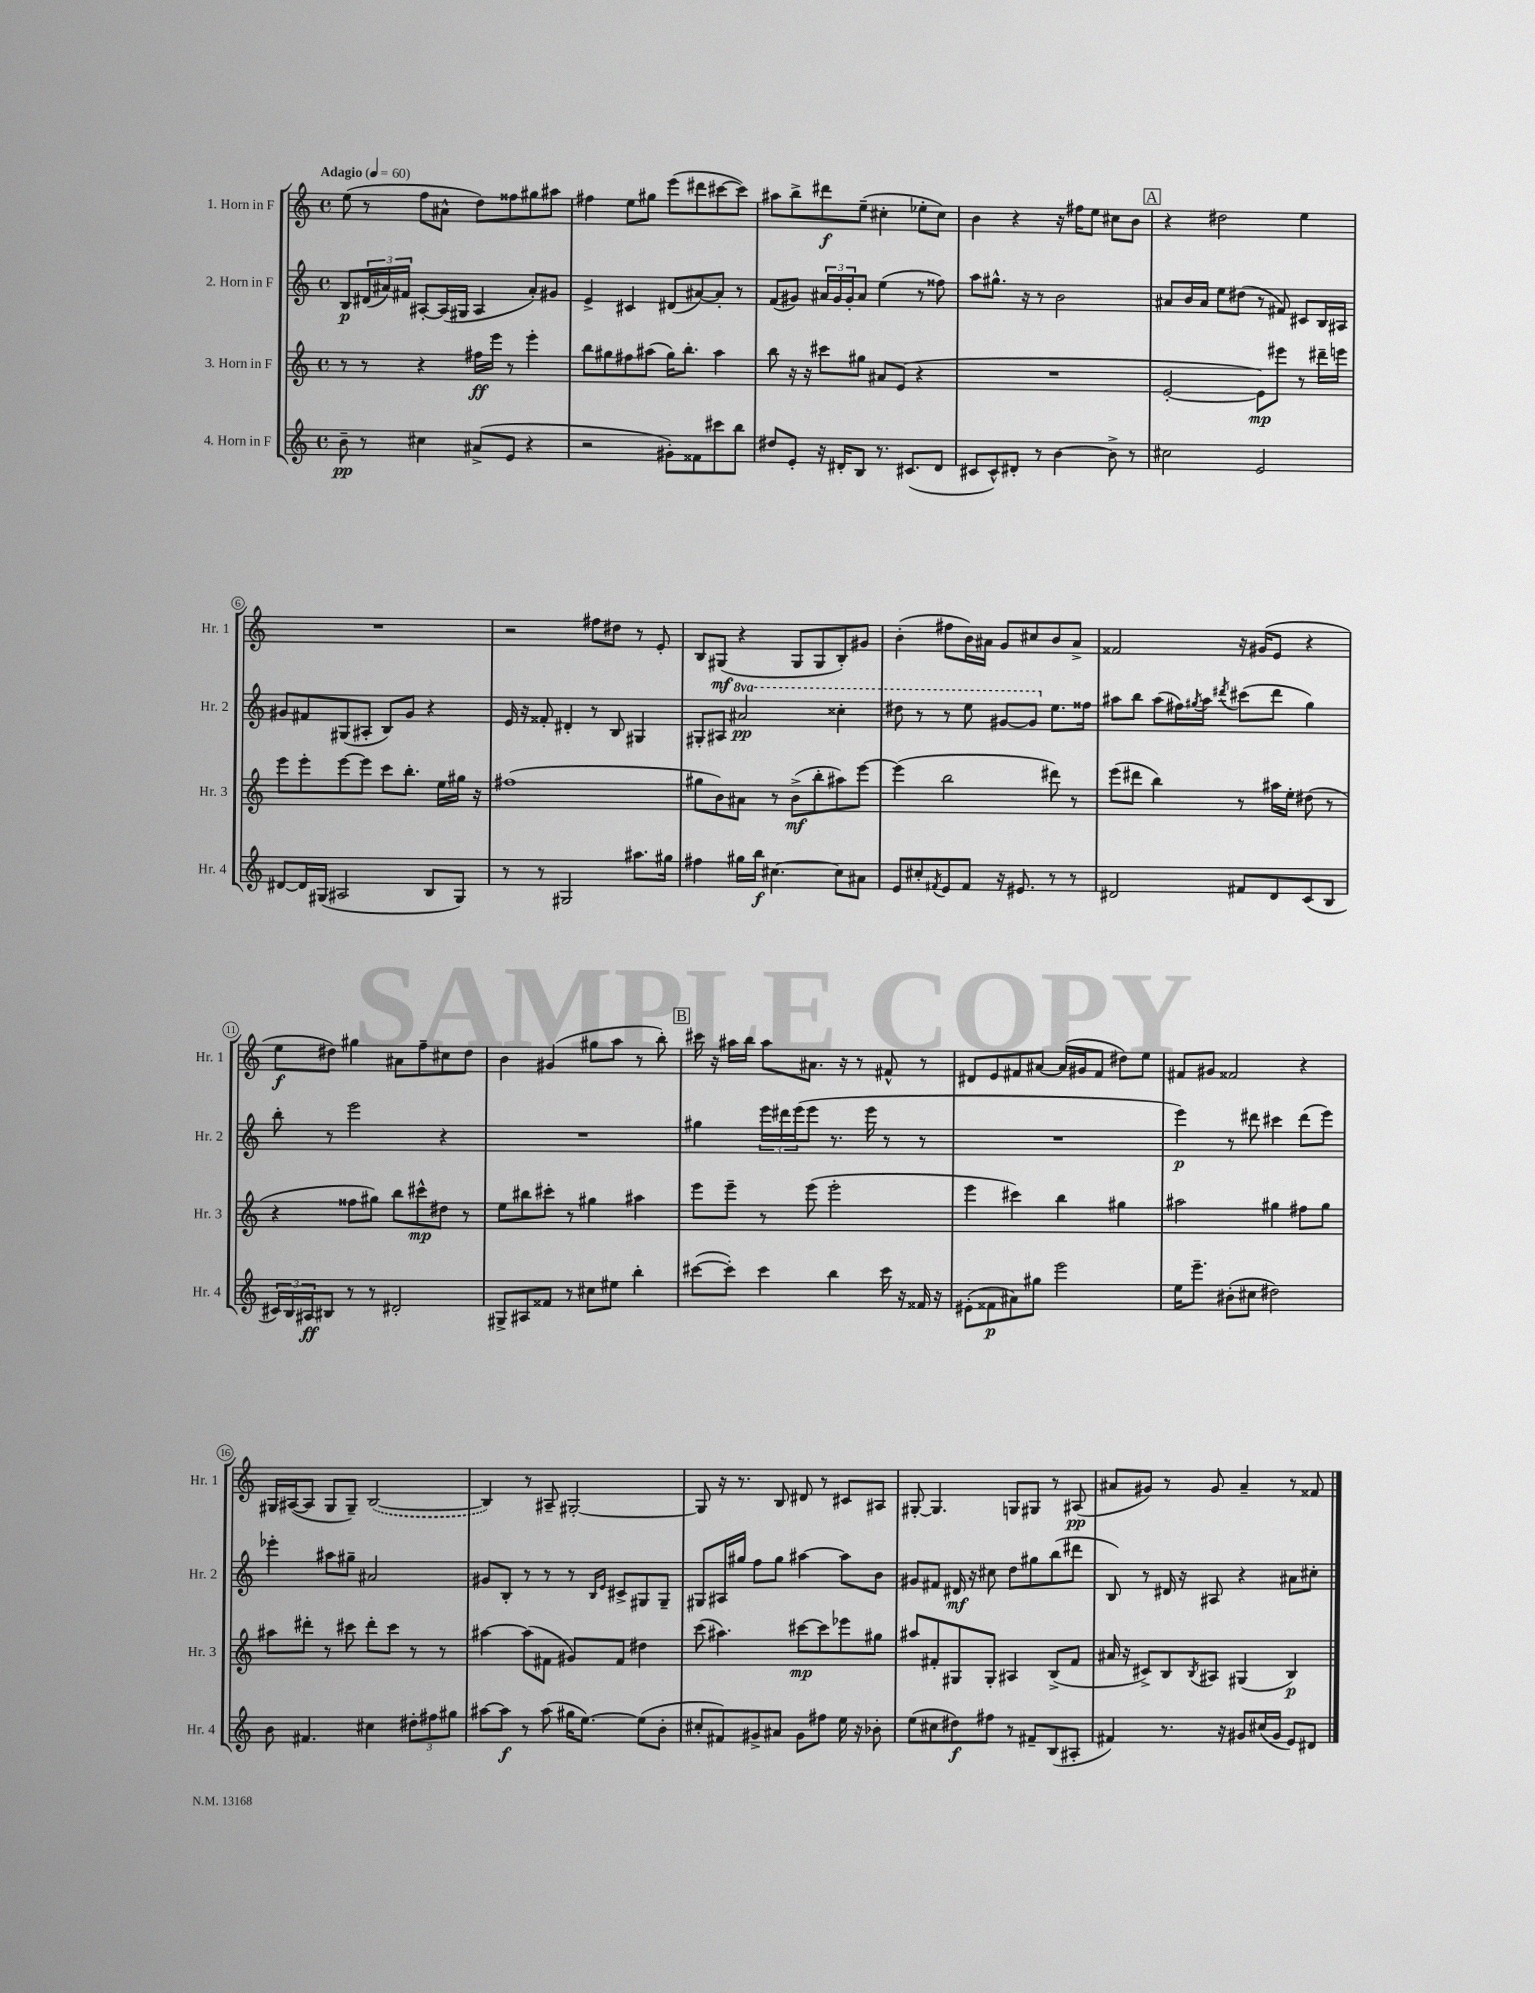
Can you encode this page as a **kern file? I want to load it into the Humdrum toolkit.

**kern	**dynam	**kern	**dynam	**kern	**dynam	**kern	**dynam
*part4	*part4	*part3	*part3	*part2	*part2	*part1	*part1
*staff4	*staff4	*staff3	*staff3	*staff2	*staff2	*staff1	*staff1
*I"4. Horn in F	*	*I"3. Horn in F	*	*I"2. Horn in F	*	*I"1. Horn in F	*
*I'Hr. 4	*	*I'Hr. 3	*	*I'Hr. 2	*	*I'Hr. 1	*
*clefG2	*	*clefG2	*	*clefG2	*	*clefG2	*
*k[]	*	*k[]	*	*k[]	*	*k[]	*
*M4/4	*	*M4/4	*	*M4/4	*	*M4/4	*
*met(c)	*	*met(c)	*	*met(c)	*	*met(c)	*
*MM60	*	*MM60	*	*MM60	*	*MM60	*
=1	=1	=1	=1	=1	=1	=1	=1
!	!	!	!	!	!	!LO:TX:a:B:t=Adagio	!
8b~\	pp	8r	.	8B/L	p	(8ee\	.
8r	.	8r	.	(24d#X/L	.	8r	.
.	.	.	.	24a#X/)	.	.	.
.	.	.	.	24f#X/JJ	.	.	.
4cc#X\	.	4r	.	[8A#X'/L	.	8ff\L	.
.	.	.	.	(16A#/L]	.	8a#X^^\J	.
.	.	.	.	16G#X/JJ	.	.	.
(8a#X^/L	.	16ff#X\LL	ff	4A#/	.	8dd\L)	.
.	.	16eee\JJ	.	.	.	.	.
8e/J	.	8r	.	.	.	8ff##X\	.
4r	.	4eee'\	.	8a#'/L)	.	8gg#X\	.
.	.	.	.	8g#X/J	.	8aa#X\J	.
=2	=2	=2	=2	=2	=2	=2	=2
2r	.	8bb\L	.	4e^/	.	4ff#X\	.
.	.	8gg#X\	.	.	.	.	.
.	.	8ff#X\	.	4c#X/	.	8ee\L	.
.	.	(8aa#X\J	.	.	.	8gg#X\J	.
8g#X'\L)	.	16gg#\KL)	.	(8d#X/L	.	(8eee\L	.
.	.	8.bb'\J	.	.	.	.	.
8f##X\	.	.	.	[8a#X/)	.	8ddd#X\	.
8ccc#X\	.	4aa#\	.	8a#'/J]	.	[8ccc#X\	.
8bb\J	.	.	.	8r	.	8ccc#\J])	.
=3	=3	=3	=3	=3	=3	=3	=3
8dd#X/L	.	8bb\	.	(8f/L	.	8aa#X\L	.
8e'/J	.	16r	.	8g#X/J)	.	8bb^\	.
.	.	16r	.	.	.	.	.
16r	.	8ccc#X\L	.	24a#X/LL	.	8ddd#X\	f
.	.	.	.	24g#/	.	.	.
16d#X'/KL	.	.	.	.	.	.	.
.	.	.	.	24g#'/J	.	.	.
8B/J	.	8gg#X\J	.	8a#/J	.	(8ee~\J	.
8.r	.	8a#X/L	.	(4ee\	.	4cc#X'\	.
.	.	(8e/J	.	.	.	.	.
(8.c#X/L	.	.	.	.	.	.	.
.	.	4r	.	8r	.	8ee-X'\L	.
8d#/J	.	.	.	8ff##X\)	.	8cc#\J)	.
=4	=4	=4	=4	=4	=4	=4	=4
8c#X/L	.	1r	.	8aa\L	.	4b\	.
8c#^^/)	.	.	.	8.gg#X^^\J	.	.	.
8d#X'/J	.	.	.	.	.	4r	.
.	.	.	.	16r	.	.	.
8r	.	.	.	8r	.	.	.
[4b\	.	.	.	2b\	.	16r	.
.	.	.	.	.	.	16ff#X\KL	.
.	.	.	.	.	.	8ee\J	.
8b^\]	.	.	.	.	.	8cc#X\L	.
8r	.	.	.	.	.	8b\J	.
!!LO:REH:place=s1:t=A
=5	=5	=5	=5	=5	=5	=5	=5
2cc#X\	.	[2e'/	.	8a#X/L	.	4r	.
.	.	.	.	16b/L	.	.	.
.	.	.	.	16a#/JJ	.	.	.
.	.	.	.	8ee\L	.	2dd#X\	.
.	.	.	.	(8dd#X\J	.	.	.
2e/	.	8e\L])	mp	8r	.	.	.
.	.	8eee#X\J	.	8f#X/)	.	.	.
.	.	8r	.	8c#X/L	.	4ee\	.
.	.	16ddd#X~\LL	.	16B/L	.	.	.
.	.	16eeen\JJ	.	16A#X/JJ	.	.	.
!!LO:LB:g=z
=6	=6	=6	=6	=6	=6	=6	=6
[8d#X/L	.	8eee\L	.	8g#X/L	.	1r	.
16d#/L]	.	8eee'\	.	8f#X/	.	.	.
(16G#X/JJ	.	.	.	.	.	.	.
2A#X/	.	[8eee\	.	(8G#X/	.	.	.
.	.	8eee\J]	.	8A#X'/J	.	.	.
.	.	8ccc\L	.	8B/L)	.	.	.
.	.	8.bb'\J	.	8g#/J	.	.	.
8B/L	.	.	.	4r	.	.	.
.	.	16ee\LL	.	.	.	.	.
8G#/J)	.	16gg#X\JJ	.	.	.	.	.
.	.	16r	.	.	.	.	.
=7	=7	=7	=7	=7	=7	=7	=7
8r	.	(1ff#X	.	16e/	.	2r	.
.	.	.	.	16r	.	.	.
8r	.	.	.	8f##X'/	.	.	.
2G#X/	.	.	.	4d#X'/	.	.	.
.	.	.	.	8r	.	8ff#X\L	.
.	.	.	.	8B/	.	8dd#X\J	.
8.aa#X\L	.	.	.	4G#X/	.	8r	.
.	.	.	.	.	.	8e'/	.
16gg#X\Jk	.	.	.	.	.	.	.
=8	=8	=8	=8	=8	=8	=8	=8
4ff#X\	.	8gg#X\L	.	8G#X'/L	.	8B/L	.
.	.	8b\)	.	8A#X/J	.	(8G#X/J	mf
*	*	*	*	*8va	*	*	*
16gg#X\LL	.	8a#X\J	.	2aa#X/	pp	4r	.
16bb\JJ	f	.	.	.	.	.	.
[4.cc#X\	.	8r	.	.	.	.	.
.	.	(8b^\L	mf	.	.	8G#/L	.
.	.	8bb'\	.	.	.	8G#/	.
8cc#\L]	.	8aa#X\)	.	4ccc##X'\	.	8B'/)	.
8a#X\J	.	[8eee\J	.	.	.	8g#X/J	.
=9	=9	=9	=9	=9	=9	=9	=9
8e/L	.	(4eee\]	.	8ddd#X\	.	(4b'\	.
8cc#X'/	.	.	.	8r	.	.	.
8qf#X/	.	.	.	.	.	.	.
8e/	.	2bb\	.	8r	.	8ff#X\L	.
8f#/J	.	.	.	8eee\	.	16b\L)	.
.	.	.	.	.	.	16a#X\JJ	.
16r	.	.	.	[8gg#X/L	.	8g/L	.
8.e#X/	.	.	.	.	.	.	.
.	.	.	.	8gg#/J]	.	8cc#X/	.
*	*	*	*	*X8va	*	*	*
8r	.	8ddd#X\)	.	8.ee\L	.	8b/	.
8r	.	8r	.	.	.	8a#^/J	.
.	.	.	.	16ff##X\Jk	.	.	.
=10	=10	=10	=10	=10	=10	=10	=10
2d#X/	.	(8eee\L	.	8aa#X\L	.	2f##X/	.
.	.	8ddd#X\J	.	8bb\J	.	.	.
.	.	4bb\)	.	(8aa#\L	.	.	.
.	.	.	.	16ff#X\L)	.	.	.
.	.	.	.	8qgg#X/	.	.	.
.	.	.	.	16aa#\JJ	.	.	.
.	.	.	.	8qddd#X/	.	.	.
8f#X/L	.	8r	.	(8ccc#X\L	.	16r	.
.	.	.	.	.	.	(16g#X/KL	.
8d#/	.	16aa#X\LL	.	8ddd#\J	.	8e/J	.
.	.	16ee'\JJ	.	.	.	.	.
(8c/	.	(8dd#X\	.	4gg#\)	.	4r	.
8B/J	.	8r	.	.	.	.	.
!!LO:LB:g=z
=11	=11	=11	=11	=11	=11	=11	=11
24c#X/LL)	.	4r	.	8bb'\	.	8ee\L	f
24B/	.	.	.	.	.	.	.
24A#X/J	ff	.	.	.	.	.	.
8B#X/J	.	.	.	8r	.	8dd#X\J)	.
8r	.	8ff##X\L	.	2eee\	.	4gg#X\	.
8r	.	8gg#X\J)	.	.	.	.	.
2d#X'/	.	8bb\L	.	.	.	8a#X\L	.
.	.	8ccc#X^^\	mp	.	.	8ff~\	.
.	.	8dd#X\J	.	4r	.	8cc#X\	.
.	.	8r	.	.	.	8dd#\J	.
=12	=12	=12	=12	=12	=12	=12	=12
8G#X^/L	.	8ee\L	.	1r	.	4b\	.
8A#X/	.	8bb#X\	.	.	.	.	.
8f##X/J	.	8ccc#X'\J	.	.	.	(4g#X/	.
8r	.	8r	.	.	.	.	.
8cc#X\L	.	4gg#X\	.	.	.	8gg#X\L	.
8ee#X\J	.	.	.	.	.	8aa\J	.
4bb'\	.	4aa#X\	.	.	.	8r	.
.	.	.	.	.	.	8bb'\)	.
!!LO:REH:place=s1:t=B
=13	=13	=13	=13	=13	=13	=13	=13
([8ccc#X\L	.	8eee\L	.	4gg#X\	.	16ccc#X\	.
.	.	.	.	.	.	16r	.
8ccc#'\J])	.	8eee~\J	.	.	.	16aa#X\LL	.
.	.	.	.	.	.	16bb\JJ	.
4ccc#\	.	8r	.	24eee\LL	.	8aa#\L	.
.	.	.	.	24ddd#X\	.	.	.
.	.	.	.	(24eee\J	.	.	.
.	.	(8eee\	.	8eee\J	.	8.a#X\J	.
4bb\	.	2eee'\	.	8.r	.	.	.
.	.	.	.	.	.	16r	.
.	.	.	.	.	.	8r	.
.	.	.	.	16eee\	.	.	.
16ccc#\	.	.	.	8r	.	8f#X^^/	.
16r	.	.	.	.	.	.	.
16f##X/	.	.	.	8r	.	8r	.
16r	.	.	.	.	.	.	.
=14	=14	=14	=14	=14	=14	=14	=14
(8e#X'\L	.	4eee\	.	1r	.	8d#X/L	.
8f##X\	p	.	.	.	.	8e/	.
8a#X\)	.	4ccc#X\)	.	.	.	8f#X/	.
8gg#X\J	.	.	.	.	.	[8a#X/J	.
2eee\	.	4bb\	.	.	.	(16a#/LL]	.
.	.	.	.	.	.	16g#X/J	.
.	.	.	.	.	.	8f#/J	.
.	.	4gg#X\	.	.	.	8dd#X\L)	.
.	.	.	.	.	.	8ee\J	.
=15	=15	=15	=15	=15	=15	=15	=15
16ee\KL	.	2aa#X\	.	4eee\)	p	8f#X/L	.
8.eee~\J	.	.	.	.	.	.	.
.	.	.	.	.	.	8g#X/J	.
(8b#X'\L	.	.	.	8r	.	2f##X/	.
8cc#X\J	.	.	.	8ddd#X\	.	.	.
2dd#X\)	.	4gg#X\	.	4ccc#X\	.	.	.
.	.	8ff#X\L	.	(8ddd#\L	.	4r	.
.	.	8gg#\J	.	8eee\J)	.	.	.
!!LO:LB:g=z
=16	=16	=16	=16	=16	=16	=16	=16
8b\	.	8aa#X\L	.	4eee-X'\	.	16G#X/LL	.
.	.	.	.	.	.	([16A#X/J	.
4.f#X/	.	8ddd#X'\J	.	.	.	8A#/J]	.
.	.	8r	.	8aa#X\L	.	8G#/L	.
.	.	8ccc#X\	.	8gg#X~\J	.	8G#~/J)	.
4cc#X\	.	8ddd#'\L	.	2a#X/	.	([2B/	.
.	.	8ccc#\J	.	.	.	.	.
12dd#X'\L	.	8r	.	.	.	.	.
12ff#X\	.	.	.	.	.	.	.
.	.	8r	.	.	.	.	.
12gg#X\J	.	.	.	.	.	.	.
=17	=17	=17	=17	=17	=17	=17	=17
[8aa#X\L	.	[4aa#X\	.	8g#X/L	.	4B/])	.
8aa#\J]	f	.	.	8B'/J	.	.	.
8r	.	(8aa#\L]	.	8r	.	8r	.
(8aa#\	.	8f#X\J	.	8r	.	8A#X~/	.
16gg#X\KL	.	8g#X/L)	.	8r	.	[2G#X'/	.
[8.ee\J)	.	.	.	.	.	.	.
.	.	.	.	16qqB/LL	.	.	.
.	.	.	.	16qqe/JJ	.	.	.
.	.	8f#/J	.	8c#X^/L	.	.	.
(8ee\L]	.	4dd#X\	.	8G#X/	.	.	.
8b'\J	.	.	.	8G#~/J	.	.	.
=18	=18	=18	=18	=18	=18	=18	=18
8cc#X'/L	.	(8ccc\	.	8G#X/L	.	8G#/]	.
8f#X/)	.	4.aa#X\)	.	16A#X/L	.	16r	.
.	.	.	.	16gg#X/JJ	.	8.r	.
8g#X^/	.	.	.	8ff\L	.	.	.
8a#X/J	.	.	.	8gg#\J	.	8B/	.
8g#\L	.	[8ccc#X\L	mp	[4aa#X\	.	8d#X/	.
8ff#X\J	.	8ccc#\]	.	.	.	8r	.
16ee\	.	8eee-X\	.	8aa#\L]	.	8c#X/L	.
16r	.	.	.	.	.	.	.
8b-X'\	.	8gg#X\J	.	8b\J	.	8A#X/J	.
=19	=19	=19	=19	=19	=19	=19	=19
(8ee\L	.	8aa#X/L	.	8g#X/L	.	[8G#X'/	.
8cc#X\	.	8f#X'/	.	8f#X/J	.	4.G#/]	.
8dd#X\)	f	8G#X/	.	16d#X/	mf	.	.
.	.	.	.	16r	.	.	.
8ff#X\J	.	8G#'/J	.	8cc#X\	.	.	.
8r	.	4A#X/	.	8dd\L	.	8Gn/L	.
8f#X~/L	.	.	.	8gg#X\	.	8G#X/J	.
(8B/	.	(8B^/L	.	(8bb\	.	8r	.
8A#X'/J	.	8f#/J	.	8ddd#X\J	.	(8A#X/	pp
=20	=20	=20	=20	=20	=20	=20	=20
4f#X/)	.	16a#X/	.	8B/)	.	8a#X/L	.
.	.	16r	.	.	.	.	.
.	.	8c#X^/L)	.	8r	.	8g#X/J)	.
8.r	.	8B/	.	16d#X/	.	8r	.
.	.	.	.	16r	.	.	.
.	.	8qB/	.	.	.	.	.
.	.	8A#X/J	.	8A#X/	.	8g#/	.
16r	.	.	.	.	.	.	.
8g#X/L	.	(4G#X/	.	4r	.	4a#~/	.
(16cc#X/L	.	.	.	.	.	.	.
16g#/JJ	.	.	.	.	.	.	.
8e/L)	.	4B/)	p	8a#X\L	.	8r	.
8d#X/J	.	.	.	8cc#X'\J	.	8f##X/	.
==	==	==	==	==	==	==	==
*-	*-	*-	*-	*-	*-	*-	*-
